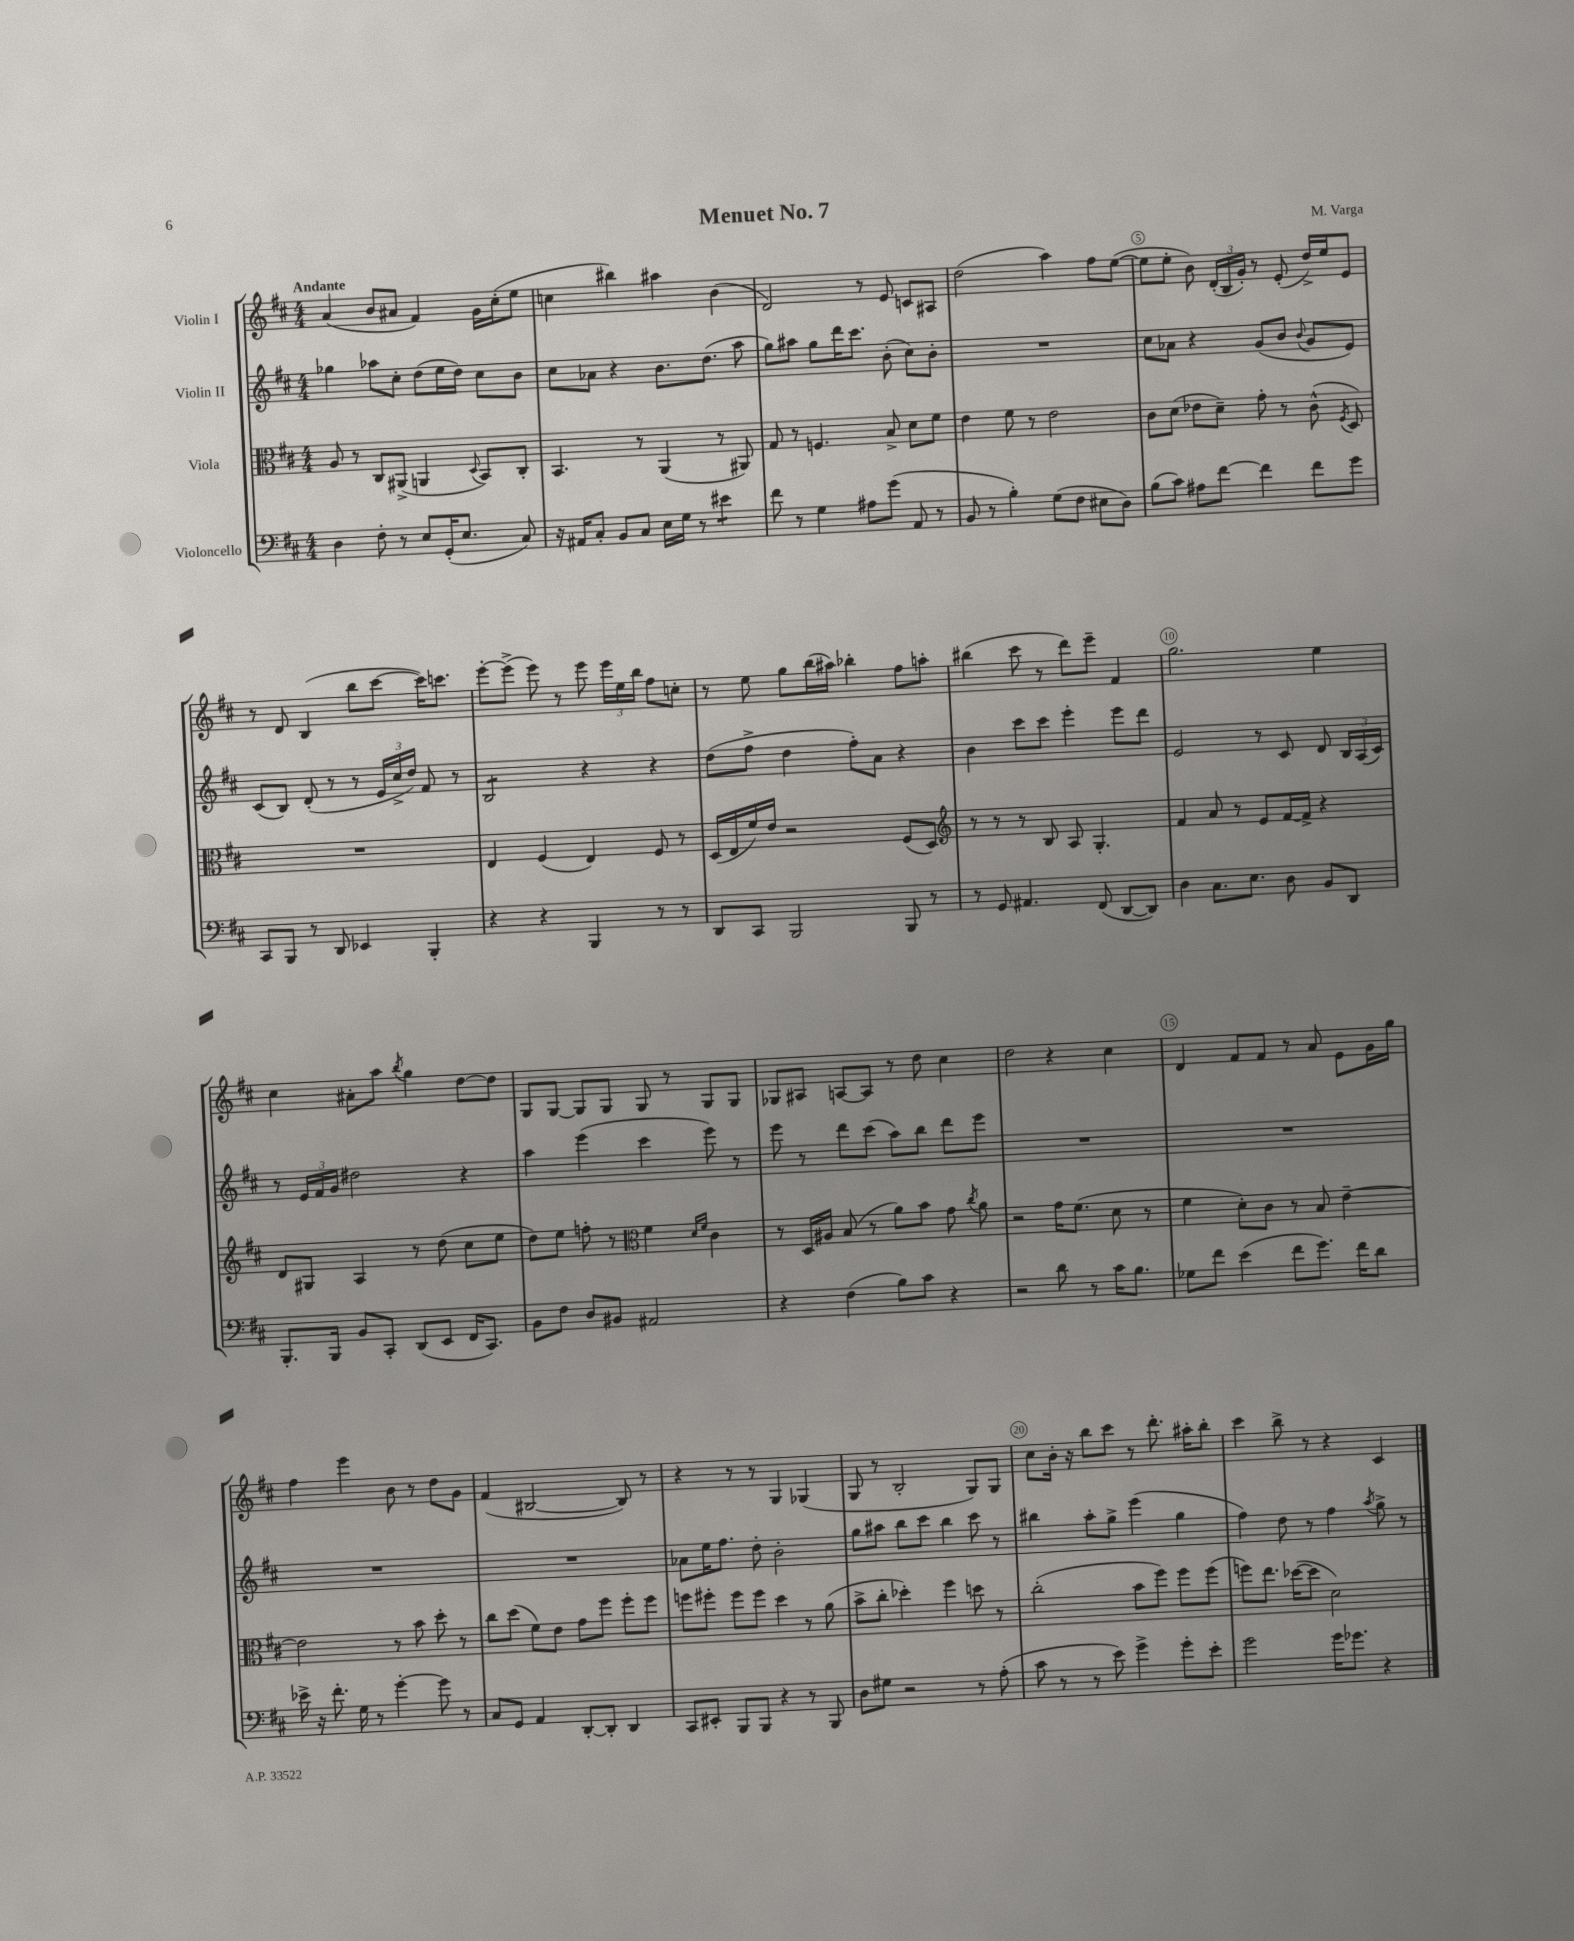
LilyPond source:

\header { title = "Menuet No. 7" composer = "M. Varga" }
<<
\new StaffGroup <<
\new Staff = "s0" \with { instrumentName = "Violin I" } {
    \clef treble \key d \major \numericTimeSignature \time 4/4 \tempo "Andante"
    \autoBeamOff a'4( b'8[ ais'8] fis'4) g'16[ cis''16-.( e''8] |
    c''4 bis''4) ais''4 b'4( |
    d'2) r8 e'8 c'8[ ais8] |
    d''2( a''4) fis''8[ e''8]~( |
    e''8[ e''8]-. b'8) \tuplet 3/2 { d'16[-.( b16 g'16]-.) } r8 e'8-.( d''16[->) e''16 e'8] |
    r8 d'8 b4( b''8[ cis'''8]~ cis'''16[) c'''8.] |
    e'''8[~-. e'''8]->( e'''8) r8 e'''8 \tuplet 3/2 { e'''16[ e''16 b''16] } fis''8[ c''8]-. |
    r8 e''8 g''8[ b''16( ais''16]) bes''4-. fis''8[ a''8]-. |
    bis''4( cis'''8 r8 d'''8[) e'''8]-- fis'4 |
    g''2. e''4 |
    cis''4 ais'8[-. a''8] \acciaccatura { b''8 } g''4 d''8[~ d''8] |
    g8[ g8]~ g8[ g8] g8 r8 g8[ g8] |
    ges8[ ais8] a8[~ a8] r8 d''8 cis''4 |
    d''2 r4 cis''4 |
    d'4 fis'8[ fis'8] r8 a'8 e'8[ g'16 g''16] |
    fis''4 e'''4 b'8 r8 d''8[ g'8] |
    fis'4( bis2~ bis8) r8 |
    r4 r8 r8 g4 ges4( |
    g8 r8 b2-. g8[) g8] |
    cis''8[ b'16]-. r16 b''8[ cis'''8] r8 d'''8.-. ais''16[-. b''8]-. |
    cis'''4 b''8-> r8 r4 cis'4 \bar "|." |
}
\new Staff = "s1" \with { instrumentName = "Violin II" } {
    \clef treble \key d \major \numericTimeSignature \time 4/4
    \autoBeamOff ges''4 aes''8[ cis''8]-. d''8[( e''16 d''16]) cis''8[ b'8] |
    cis''8[ aes'8] r4 b'8.[ d''8.]( a''8 |
    g''8[) ais''8] g''8[ d'''16 cis'''8.] b'8-.( cis''8[) b'8]-. |
    R1 |
    cis''8[ aes'8] r4 g'8[( b'8] \appoggiatura { b'8 } g'8[ e'8]) |
    cis'8[( b8]) d'8-.( r8 r8 \tuplet 3/2 { e'16[ cis''16-> d''16]) } fis'8 r8 |
    b2:8 r4 r4 |
    d''8[( fis''8]-> d''4 fis''8[-.) a'8] r4 |
    b'4 cis'''8[ cis'''8] e'''4-. e'''8[ d'''8] |
    e'2 r8 cis'8 d'8 \tuplet 3/2 { b16[ a16( cis'16]) } |
    r8 \tuplet 3/2 { e'16[ fis'16 g'16] } dis''2 r4 |
    a''4 e'''4( cis'''4 e'''8) r8 |
    e'''8 r8 d'''8[ cis'''8]( a''8[) b''8] d'''8[ e'''8] |
    R1 |
    R1 |
    R1 |
    R1 |
    aes'8[ e''16 fis''8.] d''8-. b'2-. |
    g''8[ ais''8] b''8[ cis'''8] b''4 cis'''8 r8 |
    bis''4 a''8[-. g''8]-> e'''4( g''4 |
    fis''4) d''8 r8 fis''4 \acciaccatura { a''8 } g''8-> r8 \bar "|." |
}
\new Staff = "s2" \with { instrumentName = "Viola" } {
    \clef alto \key d \major \numericTimeSignature \time 4/4
    \autoBeamOff a8 r8 cis8[ ais,8]->( a,4 \appoggiatura { d8 } b,8[) cis8]-. |
    b,4. r8 a,4( r8 ais,8) |
    g8 r8 f4. b8-> d'8[ fis'8] |
    e'4 fis'8 r8 e'2 |
    cis'8[ d'8]( ees'8[ d'8]--) g'8-. r8 cis'8-^( \acciaccatura { fis8 } d8) |
    R1 |
    e4 fis4( e4) fis8 r8 |
    d16[( e16 fis'16) e'16] r2 fis8[( d8]) |
    \clef treble r8 r8 r8 b8 a8 g4.-. |
    fis'4 a'8 r8 e'8[ fis'16~ fis'16]-> r4 |
    d'8[ gis8] a4 r8 d''8( cis''8[ e''8] |
    d''8[) e''8] f''8-. r8 \clef alto fis'4 \grace { d'16[ fis'16] } cis'4 |
    r8 d16[ ais16] b8( r8 a'8[) b'8] g'8 \acciaccatura { cis''8 } a'8 |
    r2 g'16[ fis'8.]( d'8 r8 |
    fis'4 d'8[-.) cis'8] r8 b8 e'4~-- |
    e'2 r8 b'8 d''8-. r8 |
    cis''8[ d''8]( fis'8[) e'8] g'8[ fis''8] fis''8[-. fis''8] |
    f''8[ fis''8]-. fis''8[ fis''8] d''4 r8 a'8( |
    b'8[-> cis''8]-. des''4-.) fis''4 d''8 r8 |
    cis''2-.( b'8[ fis''8]) fis''8[ fis''8]( |
    f''8[) e''8.] des''16[~( des''8] d'2) \bar "|." |
}
\new Staff = "s3" \with { instrumentName = "Violoncello" } {
    \clef bass \key d \major \numericTimeSignature \time 4/4
    \autoBeamOff d4 fis8-. r8 e8[ g,16-.( e8.] cis8) |
    r16 ais,16[ cis8]-. b,8[ cis8] e16[ g16] r8 eis'4:8 |
    fis'8 r8 g4 ais8[ g'8]( a,8 r8 |
    b,8 r8 b4-.) g8[( fis8] eis8[ d8]) |
    b8[( cis'8]) ais8[ fis'8]~ fis'4 fis'8[ g'8] |
    cis,8[ b,,8] r8 d,8 ees,4 b,,4-. |
    r4 r4 b,,4 r8 r8 |
    d,8[ cis,8] b,,2 b,,8 r8 |
    r8 g,8 ais,4. fis,8( d,8[~ d,8]) |
    d4 cis8.[ e8.] d8 b,8[ d,8] |
    b,,8.[-. b,,16] b,8[ cis,8]-. d,8[( e,8] fis,16[ cis,8.]) |
    b,8[ fis8] d8[ bis,8] ais,2 |
    r4 fis4( b8[) cis'8] r4 |
    r2 d'8 r8 cis'16[ b8.] |
    ges8[ fis'8] e'4( fis'8[ g'8.]) fis'16[ d'8] |
    ees'16-> r16 fis'8.-. g16 r8 g'4~-. g'8 r8 |
    cis8[ g,8] a,4 d,8[~-. d,8]-. d,4 |
    cis,8[ eis,8]-. b,,8[ b,,8] r4 r8 b,,8 |
    d8[ gis8] r2 r8 a8-.( |
    cis'8 r8 r8 e'8) g'4-> g'8[-. e'8]-. |
    g'2 g'16[ ges'8.] r4 \bar "|." |
}
>>
>>
\layout { \context { \Score \override BarNumber.break-visibility = ##(#f #t #t) barNumberVisibility = #(every-nth-bar-number-visible 5) \override BarNumber.stencil = #(make-stencil-circler 0.1 0.3 ly:text-interface::print) } }
